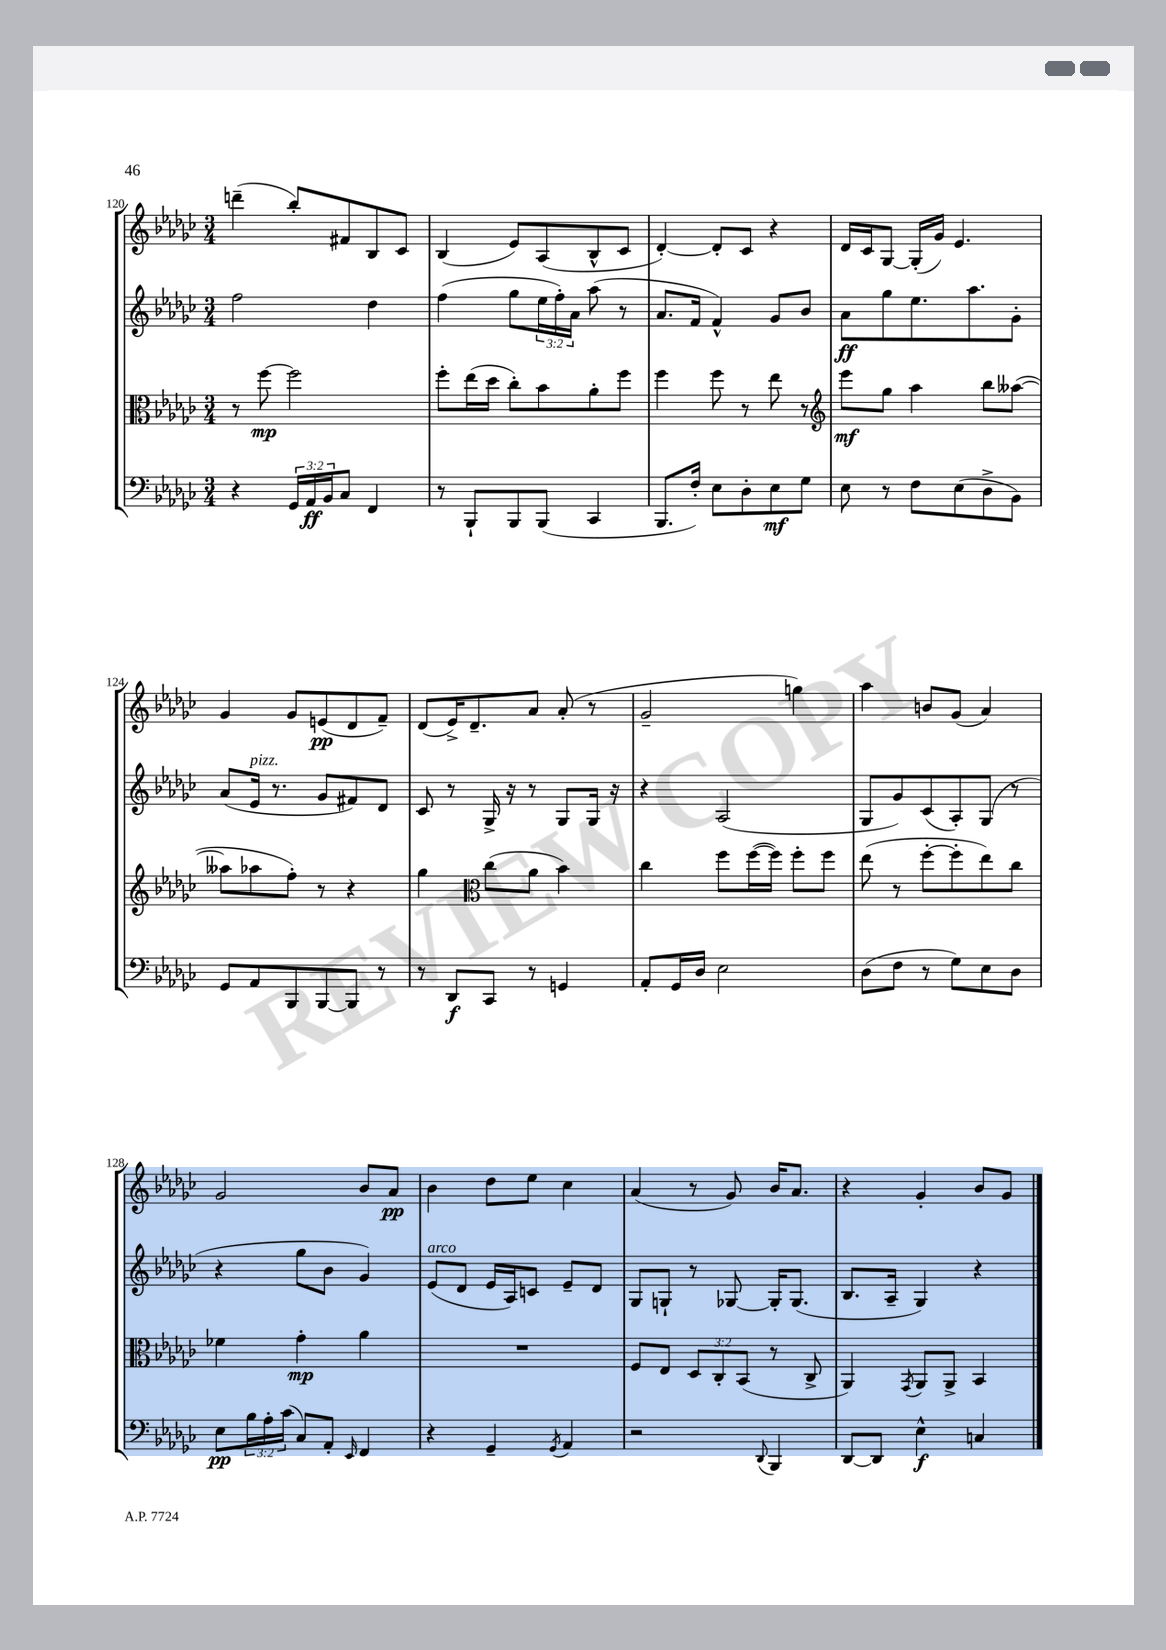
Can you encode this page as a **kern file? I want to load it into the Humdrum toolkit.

**kern	**kern	**kern	**kern
*staff4	*staff3	*staff2	*staff1
*clefF4	*clefC3	*clefG2	*clefG2
*k[b-e-a-d-g-c-]	*k[b-e-a-d-g-c-]	*k[b-e-a-d-g-c-]	*k[b-e-a-d-g-c-]
*M3/4	*M3/4	*M3/4	*M3/4
4r	8r	2ff\	(4ddd~\
.	[8ff\	.	.
24GG-/LL	2ff\]	.	8bb-'/L)
24AA-/	.	.	.
24BB-/J	.	.	.
8C-/J	.	.	8f#/
4FF/	.	4dd-\	8B-/
.	.	.	8c-/J
=	=	=	=
8r	8ff'\L	(4ff\	(4B-/
8BBB-`/L	(16ee-\L	.	.
.	16dd-\JJ	.	.
8BBB-/	8cc-'\L)	8gg-\L	8e-/L)
(8BBB-/J	8b-\	24ee-\L	(8A-/
.	.	24ff'\)	.
.	.	24a-\JJ	.
4CC-/	8a-'\	(8aa-\	8B-^^/
.	8ff\J	8r	8c-/J
=	=	=	=
8.BBB-/L	4ff\	8.a-/L	[4d-'/)
16F'/Jk)	.	16f/Jk	.
8E-\L	8ff\	4f^^/)	8d-'/]L
8D-'\	8r	.	8c-/J
8E-\	8ee-\	8g-/L	4r
8G-\J	8r	8b-/J	.
=	=	=	=
*	*clefG2	*	*
8E-\	8eee-\L	8a-\L	16d-/LL
.	.	.	16c-/J
8r	8gg-\J	8gg-\	[8G-/J
8F\L	4aa-\	8.ee-\	(16G-'/]LL
.	.	.	16g-/JJ)
(8E-\	.	.	4.e-/
.	.	8.aa-\	.
8D-^\	8bb-\L	.	.
8BB-\J)	([8aa--\J	8g-'\J	.
=	=	=	=
8GG-/L	8aa--\]L	(8a-/L	4g-/
8AA-/	8aa-\	16e-/Jk	.
.	.	8.r	.
8BBB-/	8ff'\J)	.	8g-/L
[8BBB-/	8r	8g-/L	(8e/
8BBB-/]J	4r	8f#/)	8d-/
8r	.	8d-/J	8f~/J)
=	=	=	=
8r	4gg-\	8c-/	(8d-/L
8DD-/L	.	8r	16e-^/K)
.	.	.	8.d-~/
*	*clefC3	*	*
8CC-/J	(8cc-\L	16G-^/	.
.	.	16r	.
8r	8a-\J	8r	8a-/J
4GG/	4b-\)	8G-/L	(8a-'/
.	.	16G-/Jk	8r
.	.	16r	.
=	=	=	=
8AA-'/L	4cc-\	4r	2g-~/
16GG-/L	.	.	.
16D-/JJ	.	.	.
2E-\	8ff\L	(2A-/	.
.	([16ff\L	.	.
.	16ff\]JJ)	.	.
.	8ff'\L	.	4gg\)
.	8ff\J	.	.
=	=	=	=
(8D-\L	(8ee-\	8G-/L	4aa-\
8F\J	8r	8g-/)	.
8r	[8ff'\L	(8c-/	8b/L
8G-\L)	8ff'\]	8A-'/)	(8g-/J
8E-\	8ee-\)	(8G-/J	4a-/)
8D-\J	8cc-\J	8r	.
=	=	=	=
8E-\L	4f-\	4r	2g-/
24B-\L	.	.	.
24A-'\	.	.	.
(24c-\JJ	.	.	.
8C-/L)	4g-'\	8gg-\L	.
8AA-'/J	.	8b-\J	.
16qqEE-/	.	.	.
4FF/	4a-\	4g-/)	8b-/L
.	.	.	8a-/J
=	=	=	=
4r	2.r	(8e-/L	4b-\
.	.	8d-/J	.
4GG-~/	.	16e-/LL	8dd-\L
.	.	16A-/J)	.
.	.	8c/J	8ee-\J
8qGG-/	.	.	.
4AA-/	.	8e-~/L	4cc-\
.	.	8d-/J	.
=	=	=	=
2r	8F/L	8G-/L	(4a-/
.	8E-/J	8G`/J	.
.	12D-/L	8r	8r
.	12C-'/	.	.
.	.	[8G-/	8g-/)
.	(12BB-/J	.	.
8qqDD-/	.	.	.
4BBB-/	8r	16G-'/]LK	16b-/LK
.	.	(8.G-/J	8.a-/J
.	8C-^/	.	.
=	=	=	=
[8DD-/L	4AA-/)	8.B-/L	4r
8DD-/]J	.	.	.
.	.	16A-~/Jk	.
.	8qGG-/	.	.
4E-^^\	8AA-/L	4G-/)	4g-'/
.	8AA-^/J	.	.
4C/	4BB-/	4r	8b-/L
.	.	.	8g-/J
==	==	==	==
*-	*-	*-	*-
